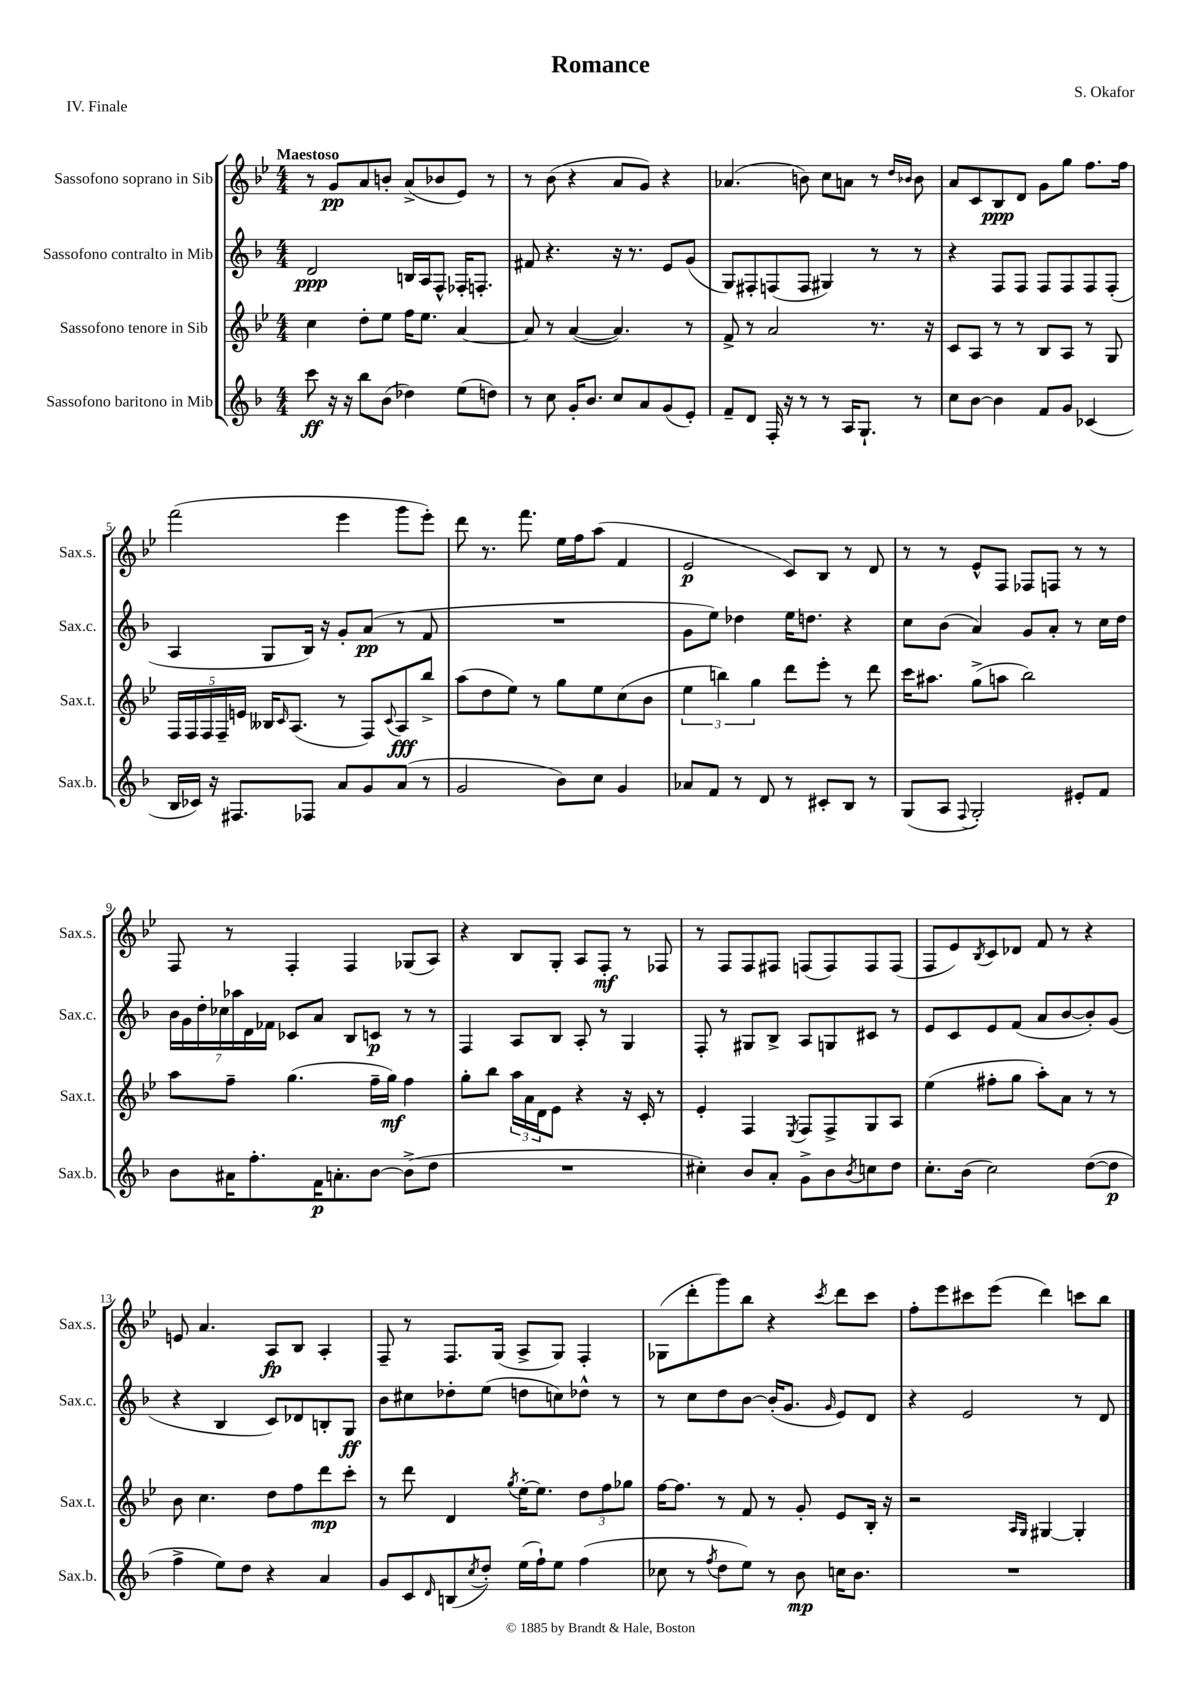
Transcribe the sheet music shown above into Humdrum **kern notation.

**kern	**kern	**kern	**kern
*staff4	*staff3	*staff2	*staff1
*clefG2	*clefG2	*clefG2	*clefG2
*k[b-]	*k[b-e-]	*k[b-]	*k[b-e-]
*M4/4	*M4/4	*M4/4	*M4/4
8ccc	4cc	2d	8r
16r	.	.	8g
16r	.	.	.
8bb-	8dd'	.	8a
(8b-	8ee-	.	8b'
4dd-)	16ff	16B	(8a^
.	8.ee-	16A	.
.	.	8F^^	8b-
(8ee	[4a	16F-'	8e-)
.	.	8.F'	.
8dd)	.	.	8r
=	=	=	=
8r	8a]	8f#	8r
8cc	8r	4.r	(8b-
16g'	([4a	.	4r
8.b-	.	.	.
8cc	4.a])	16r	8a
.	.	8.r	.
8a	.	.	8g)
(8g	.	8e	4r
8e')	8r	(8g	.
=	=	=	=
8f~	8f^	8G)	(4.a-
8d	8r	8F#'	.
16F'	2a	(8F	.
16r	.	.	.
8r	.	8F	8b)
8r	.	4G#)	8cc
16A	.	.	8a
8.G`	.	.	.
.	8.r	8r	8r
.	.	.	16qqdd
.	.	.	16qqb-
8r	.	8r	8b-
.	16r	.	.
=	=	=	=
8cc	8c	4r	8a
[8b-	8A	.	8c
4b-]	8r	8F	8B-
.	8r	8F	8d
8f	8B-	8F	8g
8g	8A	8F	8gg
(4c-	8r	8F	8.ff
.	8G	(8F'	.
.	.	.	16ff
=	=	=	=
16B-	20F	4A	(2fff
.	20F	.	.
16c-)	.	.	.
.	20F	.	.
16r	.	.	.
.	20F~	.	.
8.F#	.	.	.
.	20e	.	.
.	16B--	8G	.
.	16qqc	.	.
.	(8.A	.	.
8F-	.	16B-)	.
.	.	16r	.
8a	8r	8g'	4eee-
8g	8F)	(8a	.
.	8qqc	.	.
(8a	8A	8r	8ggg
8r	8bb-^	8f	8eee-')
=	=	=	=
2g	(8aa	1r	8ddd
.	8dd	.	8.r
.	8ee-)	.	.
.	.	.	8.fff
.	8r	.	.
8b-)	8gg	.	16ee-
.	.	.	16ff
8cc	8ee-	.	(8aa
4g	(8cc	.	4f
.	8b-	.	.
=	=	=	=
8a-	6ee-	8g	2e-
8f	.	8ee)	.
.	6bb)	.	.
8r	.	4dd-	.
.	6gg	.	.
8d	.	.	.
8r	8ddd	16ee	8c)
.	.	8.dd	.
8c#'	8eee-'	.	8B-
8B-	8r	4r	8r
8r	8ddd	.	8d
=	=	=	=
(8G	16ccc	8cc	8r
.	8.aa#	.	.
8A	.	(8b-	8r
8qqF	.	.	.
2G')	(8gg^	4a)	8e-^^
.	8aa	.	8F
.	2bb-)	8g	8F-
.	.	8a'	8F
8e#'	.	8r	8r
8f	.	16cc	8r
.	.	16dd	.
=	=	=	=
8b-	8aa	28b-	8F
.	.	28g	.
.	.	28dd'	.
.	.	28cc-	.
16a#	8ff~	.	8r
.	.	28aa-	.
.	.	28d	.
8.ff'	.	.	.
.	.	28f-	.
.	(4.gg	8c-	4F'
16f	.	8a	.
8.a'	.	.	.
.	.	8B-	4F
[8b-	16ff~	8c	.
.	16gg)	.	.
(8b-^]	4ff	8r	(8G-
8dd	.	8r	8A)
=	=	=	=
1r	8gg'	4F	4r
.	8bb-	.	.
.	24aa	8A	8B-
.	24a	.	.
.	24d	.	.
.	8e-	8B-	8G'
.	4r	8A'	8A
.	.	8r	8F'
.	16r	4G	8r
.	16c'	.	.
.	8r	.	8F-
=	=	=	=
4cc#')	4e-'	8F'	8r
.	.	8r	8F
8b-	4F	8G#	8F
8a'	.	8B-^	8F#
.	8qE-	.	.
8g^	8F	8A	(8F
8b-	8F^	8G	8F)
8qb-	.	.	.
8cc	8G	8c#	8F
8dd	8A	8r	(8F
=	=	=	=
8.cc'	(4ee-	8e	8F
.	.	8c	8e-)
(16b-	.	.	.
.	.	.	8qB-
2cc)	8ff#'	8e	8c
.	8gg	(8f	8d-
.	8aa')	8a	8f
.	8a	[8b-	8r
([8dd	8r	8b-'])	4r
8dd]	8r	(8g	.
=	=	=	=
4ff^	8b-	4r	8e
.	4.cc	.	4.a
8ee)	.	4B-	.
8dd	.	.	.
4r	8dd	8c)	8A
.	8ff	8d-	8B-
4a	8ddd	8B'	4A'
.	8ccc'	8G	.
=	=	=	=
8g	8r	8b-	8F~
8c	8ddd	8cc#	8r
16qqd	.	.	.
(8B	4d	8dd-'	8.F
8qcc	.	.	.
8dd')	.	(8ee	.
.	.	.	(16G
.	8qgg	.	.
(16ee	[16ee-'	8dd	8A^
16ff`)	8.ee-]	.	.
8ee	.	8cc)	8G)
(4ff	12dd	8dd-^^	4F'
.	12ff	.	.
.	.	8r	.
.	12gg-	.	.
=	=	=	=
8cc-	[16ff	8r	(8G-
.	8.ff]	.	.
8r	.	8cc	8ddd'
8qff	.	.	.
8dd	8r	8dd	8ggg)
8ee)	8f	[8b-	8bb-
8r	8r	(16b-']	4r
.	.	8.g	.
8b-	8g'	.	.
.	.	16qqg	8qccc
16cc	8e-	8e)	8ddd
8.b-	.	.	.
.	16B-'	8d	8ccc
.	16r	.	.
=	=	=	=
1r	2r	4r	8ff'
.	.	.	8eee-
.	.	2e	8ccc#
.	.	.	(8eee-
.	16qqA	.	.
.	16qqG	.	.
.	[4G#	.	4ddd)
.	4G#']	8r	8ccc
.	.	8d	8bb-
==	==	==	==
*-	*-	*-	*-
